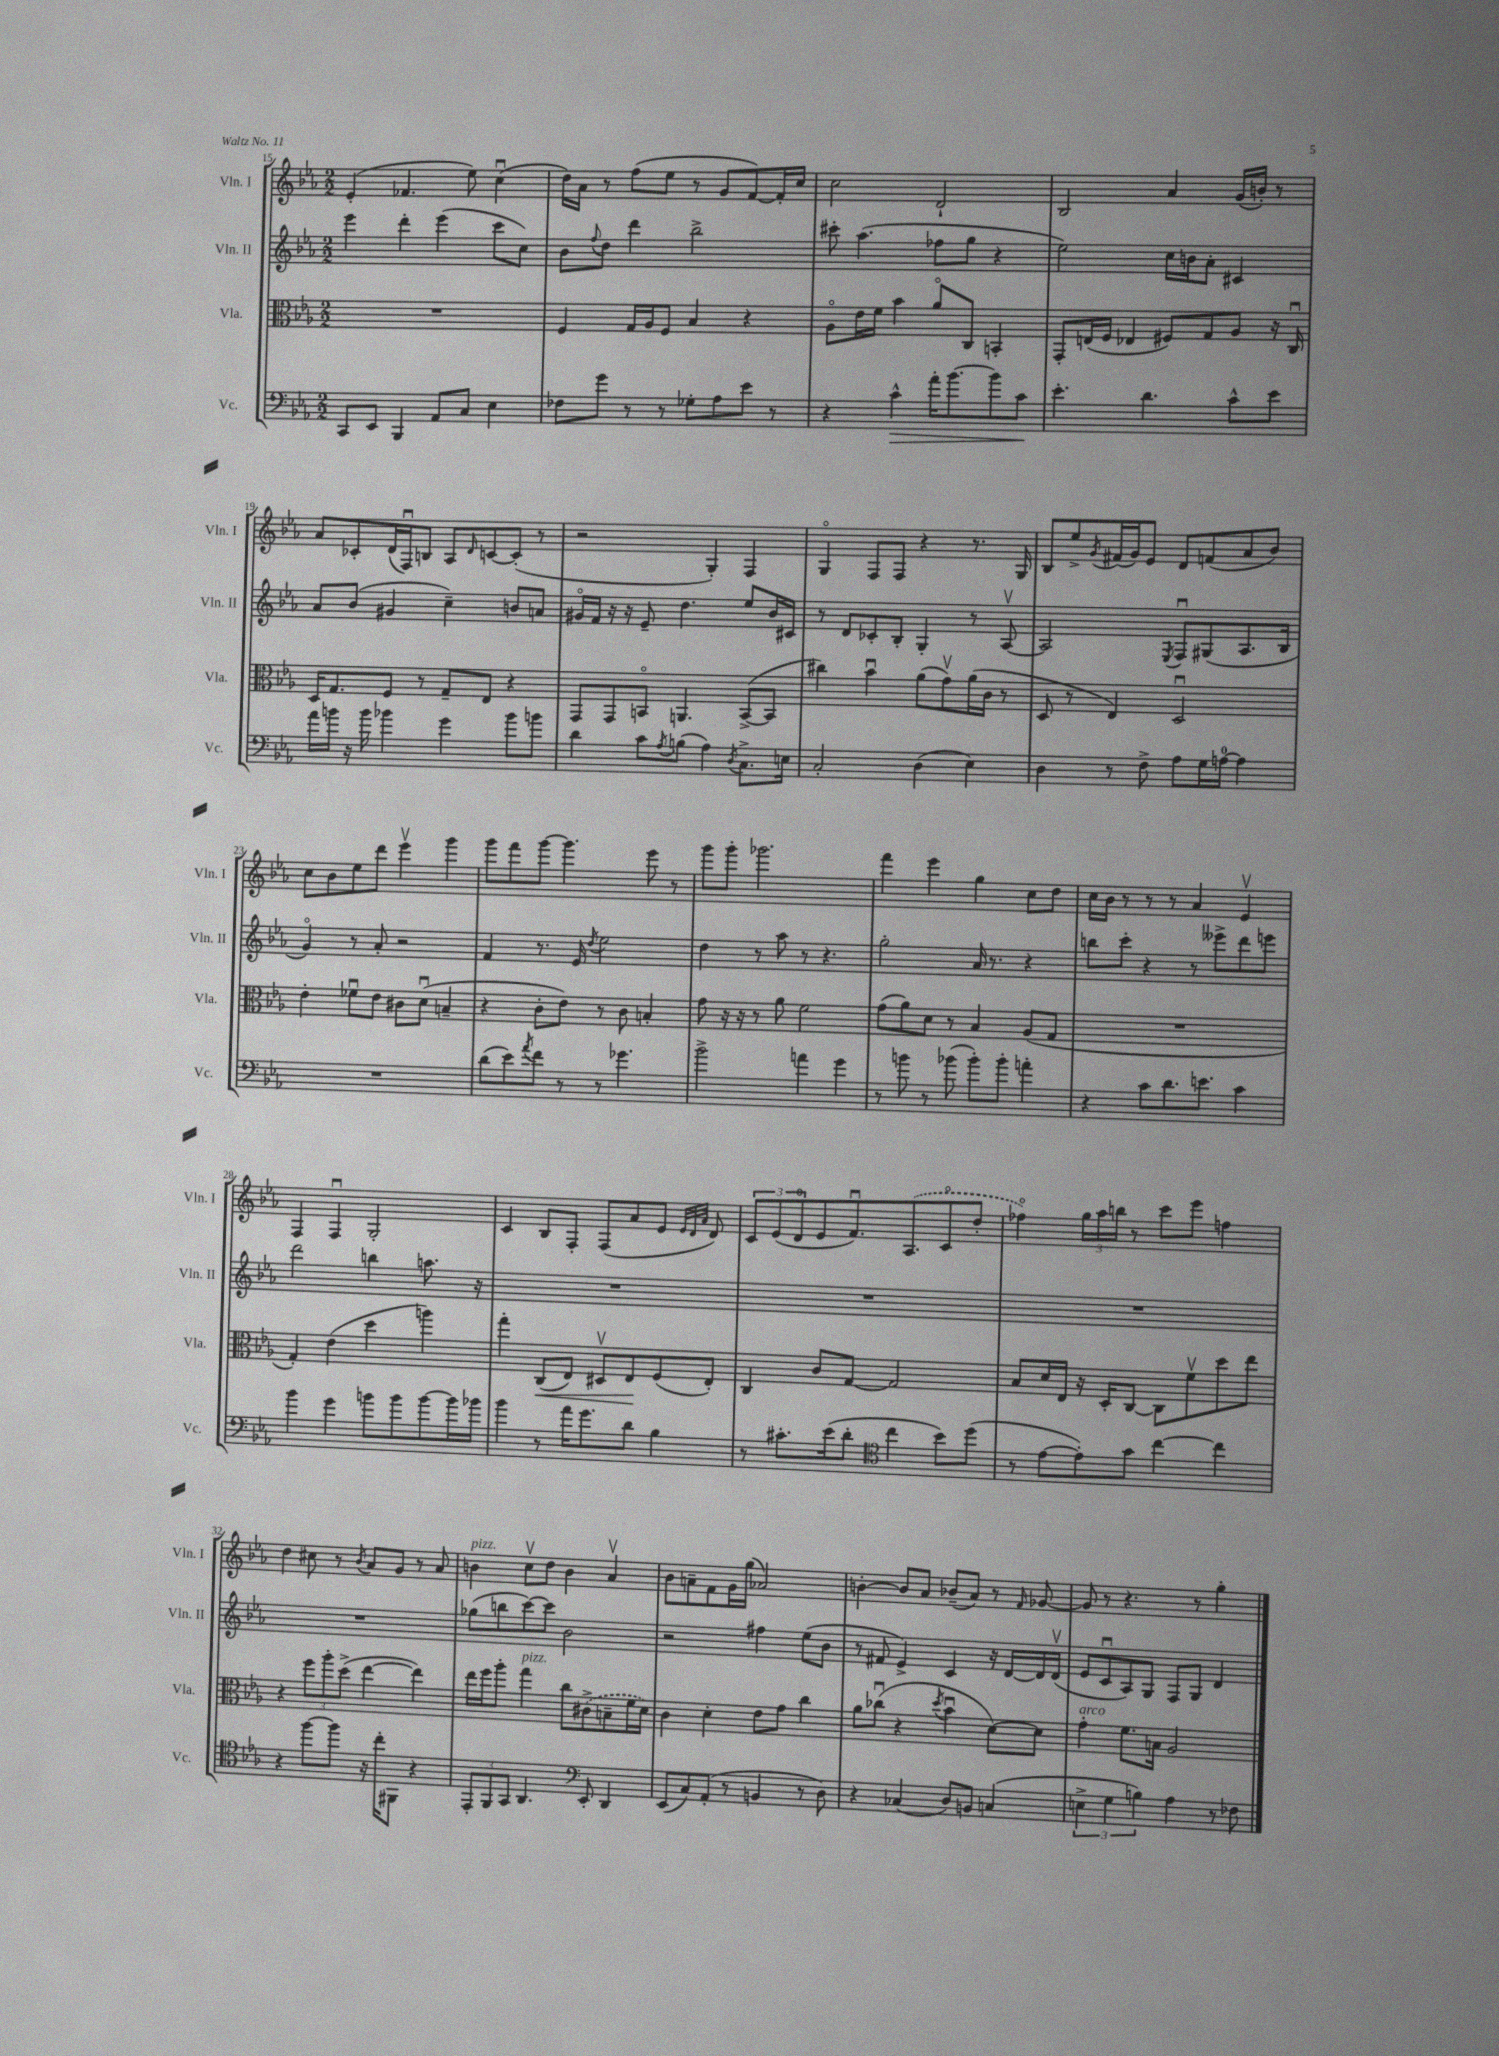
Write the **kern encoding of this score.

**kern	**dynam	**kern	**dynam	**kern	**kern
*part4	*part4	*part3	*part3	*part2	*part1
*staff4	*staff4	*staff3	*staff3	*staff2	*staff1
*I"Vc.	*	*I"Vla.	*	*I"Vln. II	*I"Vln. I
*I'Vc.	*	*I'Vla.	*	*I'Vln. II	*I'Vln. I
*clefF4	*	*clefC3	*	*clefG2	*clefG2
*k[b-e-a-]	*	*k[b-e-a-]	*	*k[b-e-a-]	*k[b-e-a-]
*M2/2	*	*M2/2	*	*M2/2	*M2/2
=15	=15	=15	=15	=15	=15
8CC/L	.	1r	.	4eee-\	(4e-'/
8EE-/J	.	.	.	.	.
4BBB-/	.	.	.	4ddd'\	4.f-X/
8AA-/L	.	.	.	(4eee-\	.
8C/J	.	.	.	.	8ee-\)
4E-\	.	.	.	8ccc\L	(4ccu\
.	.	.	.	8cc\J)	.
=16	=16	=16	=16	=16	=16
8F-X\L	.	4F/	.	8b-\L	16dd\LL)
.	.	.	.	.	16a-\JJ
.	.	.	.	8qqff/	.
8g\J	.	.	.	8dd\J	8r
8r	.	16G/LL	.	4ddd\	(8ff\L
.	.	16A-/J	.	.	.
8r	.	8F/J	.	.	8ee-\J
8G-X'\L	.	4B-/	.	2bb-^\	8r
8A-\	.	.	.	.	8g/L
8e-\J	.	4r	.	.	[8f/)
8r	.	.	.	.	16f'/L]
.	.	.	.	.	16cc/JJ
=17	=17	=17	=17	=17	=17
4r	.	8A-\L	.	8ccc#X'\	2cc\
.	.	16e-\L	.	(4.aa-\	.
.	.	16f\JJ	.	.	.
!	!LO:HP:b	!	!	!	!
4c^^\	>	4b-\	.	.	.
16a-'\KL	.	8a-/L	.	8ff-X\L	2d`/
[8.b-\	.	.	.	.	.
.	.	8C/J	.	8gg\J	.
8b-\]	.	4BBn'/	.	4r	.
8c\J	.	.	.	.	.
.	]	.	.	.	.
=18	=18	=18	=18	=18	=18
4.e-'\	.	8GG'/L	.	2ee-\)	2B-/
.	.	(16En/L	.	.	.
.	.	16F/JJ	.	.	.
.	.	4E-X/	.	.	.
4.d\	.	.	.	.	.
.	.	8F#X/L)	.	16cc\LL	4a-/
.	.	.	.	16bn\J	.
.	.	8G/	.	8a-'\J	.
8c^^\L	.	8A-/J	.	4c#X/	(16g/LL
.	.	.	.	.	16bn'/JJ)
8e-\J	.	16r	.	.	8r
.	.	16Cu/	.	.	.
!!LO:LB:g=z
=19	=19	=19	=19	=19	=19
16a-\LL	.	16D/KL	.	8a-/L	8a-/L
16bn\JJ	.	8.G/	.	.	.
16r	.	.	.	(8b-/J	8c-X'/
16b\	.	.	.	.	.
4b-X\	.	8F/J	.	4g#X/	(16d/L
.	.	.	.	.	16Fu/J)
.	.	8r	.	.	8Bn/J
4g\	.	8G~/L	.	4cc~\)	8A-/L
.	.	.	.	.	16qqd/
.	.	8E-/J	.	.	[8cn/
8b-\L	.	4r	.	8bn/L	(8c'/J]
8bn\J	.	.	.	8an/J	8r
=20	=20	=20	=20	=20	=20
4d\	.	8GG/L	.	16g#X/LL	2r
.	.	.	.	16f/JJ	.
.	.	8GG/	.	16r	.
.	.	.	.	16r	.
8c\L	.	8BBn/J	.	8e-~/	.
8qA-/	.	.	.	.	.
(8Bn\J	.	4.AAn/	.	4.dd\	.
4A-\)	.	.	.	.	4G'/)
8qD/	.	.	.	.	.
8.C^\L	.	([8BB^/L	.	8ee-/L	4F/
.	.	8BB/J]	.	16b-/L	.
16En\Jk	.	.	.	16c#X/JJ	.
=21	=21	=21	=21	=21	=21
2C'/	.	4cc#X\)	.	8r	4G/
.	.	.	.	8d/L	.
.	.	4b-u\	.	8c-X'/	8F/L
.	.	.	.	8B-'/J	8F/J
(4D\	.	(8a-\L	.	4G'/	4r
.	.	8gv\)	.	.	.
4E-\)	.	(16a-\L	.	8r	8.r
.	.	16c\JJ	.	.	.
.	.	8r	.	[8A-v/	.
.	.	.	.	.	16G/
=22	=22	=22	=22	=22	=22
4D\	.	8D/	.	2A-/]	8B-/L
.	.	8r	.	.	8ee-^/
.	.	.	.	.	8qg/
8r	.	4E-/)	.	.	(16f#X/L
.	.	.	.	.	16g/J)
8F^\	.	.	.	.	8e-/J
.	.	.	.	8qE-/	.
8A-\L	.	2Du/	.	8Fu/L	8d/L
16G\L	.	.	.	(8G#X/	(8fn/
[16An\JJ	.	.	.	.	.
4A\]	.	.	.	8.A-/	8a-/
.	.	.	.	.	8b-/J)
.	.	.	.	16B-/Jk	.
!!LO:LB:g=z
=23	=23	=23	=23	=23	=23
1r	.	4e-'\	.	4g/)	8cc\L
.	.	.	.	.	8b-\
.	.	8f-Xu\L	.	8r	8ee-\
.	.	8e-\J	.	8a-'/	8ddd\J
.	.	8c#X\L	.	2r	4eee-v\
.	.	(8du\J	.	.	.
.	.	4Bn~/	.	.	4ggg\
=24	=24	=24	=24	=24	=24
(8d\L	.	4r	.	4f/	8ggg\L
8e-\)	.	.	.	.	8fff\
8qa-/	.	.	.	.	.
8f\J	.	8c'\L	.	8.r	[8ggg\J
8r	.	8e-\J)	.	.	4.ggg\]
.	.	.	.	16e-/	.
.	.	.	.	8qdd/	.
8r	.	8r	.	2ee-\	.
4.g-X\	.	8c\	.	.	.
.	.	4Bn'/	.	.	8eee-\
.	.	.	.	.	8r
=25	=25	=25	=25	=25	=25
2b-^\	.	8g\	.	4dd\	8ggg\L
.	.	16r	.	.	8ggg'\J
.	.	16r	.	.	.
.	.	8r	.	8r	2.ggg-X\
.	.	8a-\	.	8aa-\	.
4an\	.	2f\	.	8r	.
.	.	.	.	4.r	.
4g\	.	.	.	.	.
=26	=26	=26	=26	=26	=26
8r	.	(8g\L	.	2gg'\	4fff\
8bn\	.	8a-\)	.	.	.
8r	.	8d\J	.	.	4eee-\
(8b-X\	.	8r	.	.	.
8b-'\L)	.	4B-/	.	16a-/	4gg\
.	.	.	.	8.r	.
8b-'\J	.	.	.	.	.
4an'\	.	(8A-/L	.	4r	8cc\L
.	.	8G/J	.	.	8dd\J
=27	=27	=27	=27	=27	=27
4r	.	1r	.	8bbn\L	16cc\LL
.	.	.	.	.	16b-\JJ
.	.	.	.	8ccc'\J	8r
8c\L	.	.	.	4r	8r
8.d\	.	.	.	.	8r
.	.	.	.	8r	4a-/
8.en\J	.	.	.	.	.
.	.	.	.	8eee--X^\L	.
4c\	.	.	.	8ddd\	4e-v/
.	.	.	.	8eeen\J	.
!!LO:LB:g=z
=28	=28	=28	=28	=28	=28
4b-\	.	4G'/)	.	2ddd\	4F/
4g\	.	(4e-\	.	.	4Fu/
8bn\L	.	4dd\	.	4bbn\	2G'/
8b\	.	.	.	.	.
[8b\	.	4aan\)	.	8.aan\	.
16b\L]	.	.	.	.	.
16b-X\JJ	.	.	.	16r	.
=29	=29	=29	=29	=29	=29
4b-\	.	4gg'\	.	1r	4c/
!	!	!	!LO:HP:b	!	!
8r	.	(8C/L	<	.	8B-/L
16a-\KL	.	8E-/J)	.	.	8F'/J
8.g\	.	.	.	.	.
.	.	8D#Xv/L	.	.	(8F/L
8d\J	.	8E-/	.	.	8a-/
4B-\	.	(8F/	[	.	8e-/J
.	.	.	.	.	32qqe-/LLL
.	.	.	.	.	32qqd/
.	.	.	.	.	32qqa-/JJJ
.	.	8E-'/J)	.	.	8d/)
=30	=30	=30	=30	=30	=30
8r	.	4C/	.	1r	12c/L
.	.	.	.	.	(12e-/
8.c#X'\L	.	.	.	.	.
.	.	.	.	.	12d/
.	.	8c/L	.	.	8e-/
(16e-\k	.	.	.	.	.
8d'\J	.	[8G/J	.	.	8.fu/)
*clefC4	*	*	*	*	*
4cc\	.	2G/]	.	.	.
.	.	.	.	.	(8.A-/
8b-\L)	.	.	.	.	8c/
(8dd\J	.	.	.	.	8dd'/J
=31	=31	=31	=31	=31	=31
8r	.	8B-/L	.	1r	4ff-X\)
[8e-\L	.	16d/L	.	.	.
.	.	16E-/JJ	.	.	.
8e-'\])	.	16r	.	.	24gg\LL
.	.	.	.	.	24aa-\
.	.	16D'/KL	.	.	.
.	.	.	.	.	24bbn\JJ
8g\J	.	[8C/J	.	.	8r
[4cc\	.	8C\L]	.	.	8ccc\L
.	.	8fv\	.	.	8eee-\J
4cc\]	.	8dd\	.	.	4ffn\
.	.	8ee-\J	.	.	.
!!LO:LB:g=z
=32	=32	=32	=32	=32	=32
4r	.	4r	.	1r	4dd\
[8ff\L	.	12ff\L	.	.	8cc#X\
.	.	12aa-'\	.	.	.
8ff\J]	.	.	.	.	8r
.	.	(12dd^\J	.	.	.
.	.	.	.	.	8qb-/
16r	.	[4ee-\	.	.	8a-/L
16cc'\KL	.	.	.	.	.
8FF#X\J	.	.	.	.	8g/J
4r	.	4ee-\])	.	.	8r
.	.	.	.	.	8a-/
=33	=33	=33	=33	=33	=33
!	!	!	!	!	!LO:TX:a:i:t=pizz.
12EE-'/L	.	16ee-\LL	.	(8gg-X\L	4bn\
.	.	16ff\J	.	.	.
12FF/	.	.	.	.	.
.	.	8aa-'\J	.	8bbn\	.
12GG/J	.	.	.	.	.
!	!	!LO:TX:a:i:t=pizz.	!	!	!
4.AA-/	.	4gg\	.	[8ccc\)	8ccv\L
.	.	.	.	8ccc\J]	8dd\J
.	.	8cc\L	.	2b-\	4b\
*clefF4	*	*	*	*	*
8EE-'/	.	(8c#X^\	.	.	.
4DD/	.	8Bn~\	.	.	4a-v/
.	.	16f\L	.	.	.
.	.	16d\JJ)	.	.	.
=34	=34	=34	=34	=34	=34
(8EE-/L	.	4c\	.	2r	8b-\L
8C/)	.	.	.	.	8an~\
(8AA-'/J	.	4d'\	.	.	8f\
8r	.	.	.	.	16g\L
.	.	.	.	.	(16gg\JJ
4BBn/	.	8e-\L	.	4ff#X\	2a-X/)
.	.	8g\J	.	.	.
8r	.	4cc\	.	(8ee-\L	.
8D\)	.	.	.	8b-\J	.
=35	=35	=35	=35	=35	=35
4r	.	8a-\L	.	8r	[4bn'\
.	.	(8cc-Xu\J	.	8f#X/	.
(4C-X/	.	4r	.	4e-^/)	8b/L]
.	.	.	.	.	8a-/J
.	.	8qdd/	.	.	.
8D/L)	.	4b-u\	.	4c/	(8b-X~/L
8BBn/J	.	.	.	.	8a-/J)
(4Cn/	.	[8d\L)	.	16r	8r
.	.	.	.	[16d/LL	.
.	.	.	.	.	16qqf/
.	.	8d\J]	.	16d/]	[8g-X/
.	.	.	.	(16dv/JJ	.
=36	=36	=36	=36	=36	=36
!	!	!LO:TX:a:i:t=arco	!	!	!
6En^\	.	4g'\	.	8e-/L	8g-/]
.	.	.	.	8cu/	8r
6G\	.	.	.	.	.
.	.	8.f\L	.	8A-/)	4.r
6Bn\)	.	.	.	.	.
.	.	.	.	8G/J	.
.	.	16Bn\Jk	.	.	.
4A-\	.	2A-/	.	8F/L	.
.	.	.	.	8G/J	8r
8r	.	.	.	4d/	4gg'\
8F-X\	.	.	.	.	.
==	==	==	==	==	==
*-	*-	*-	*-	*-	*-
